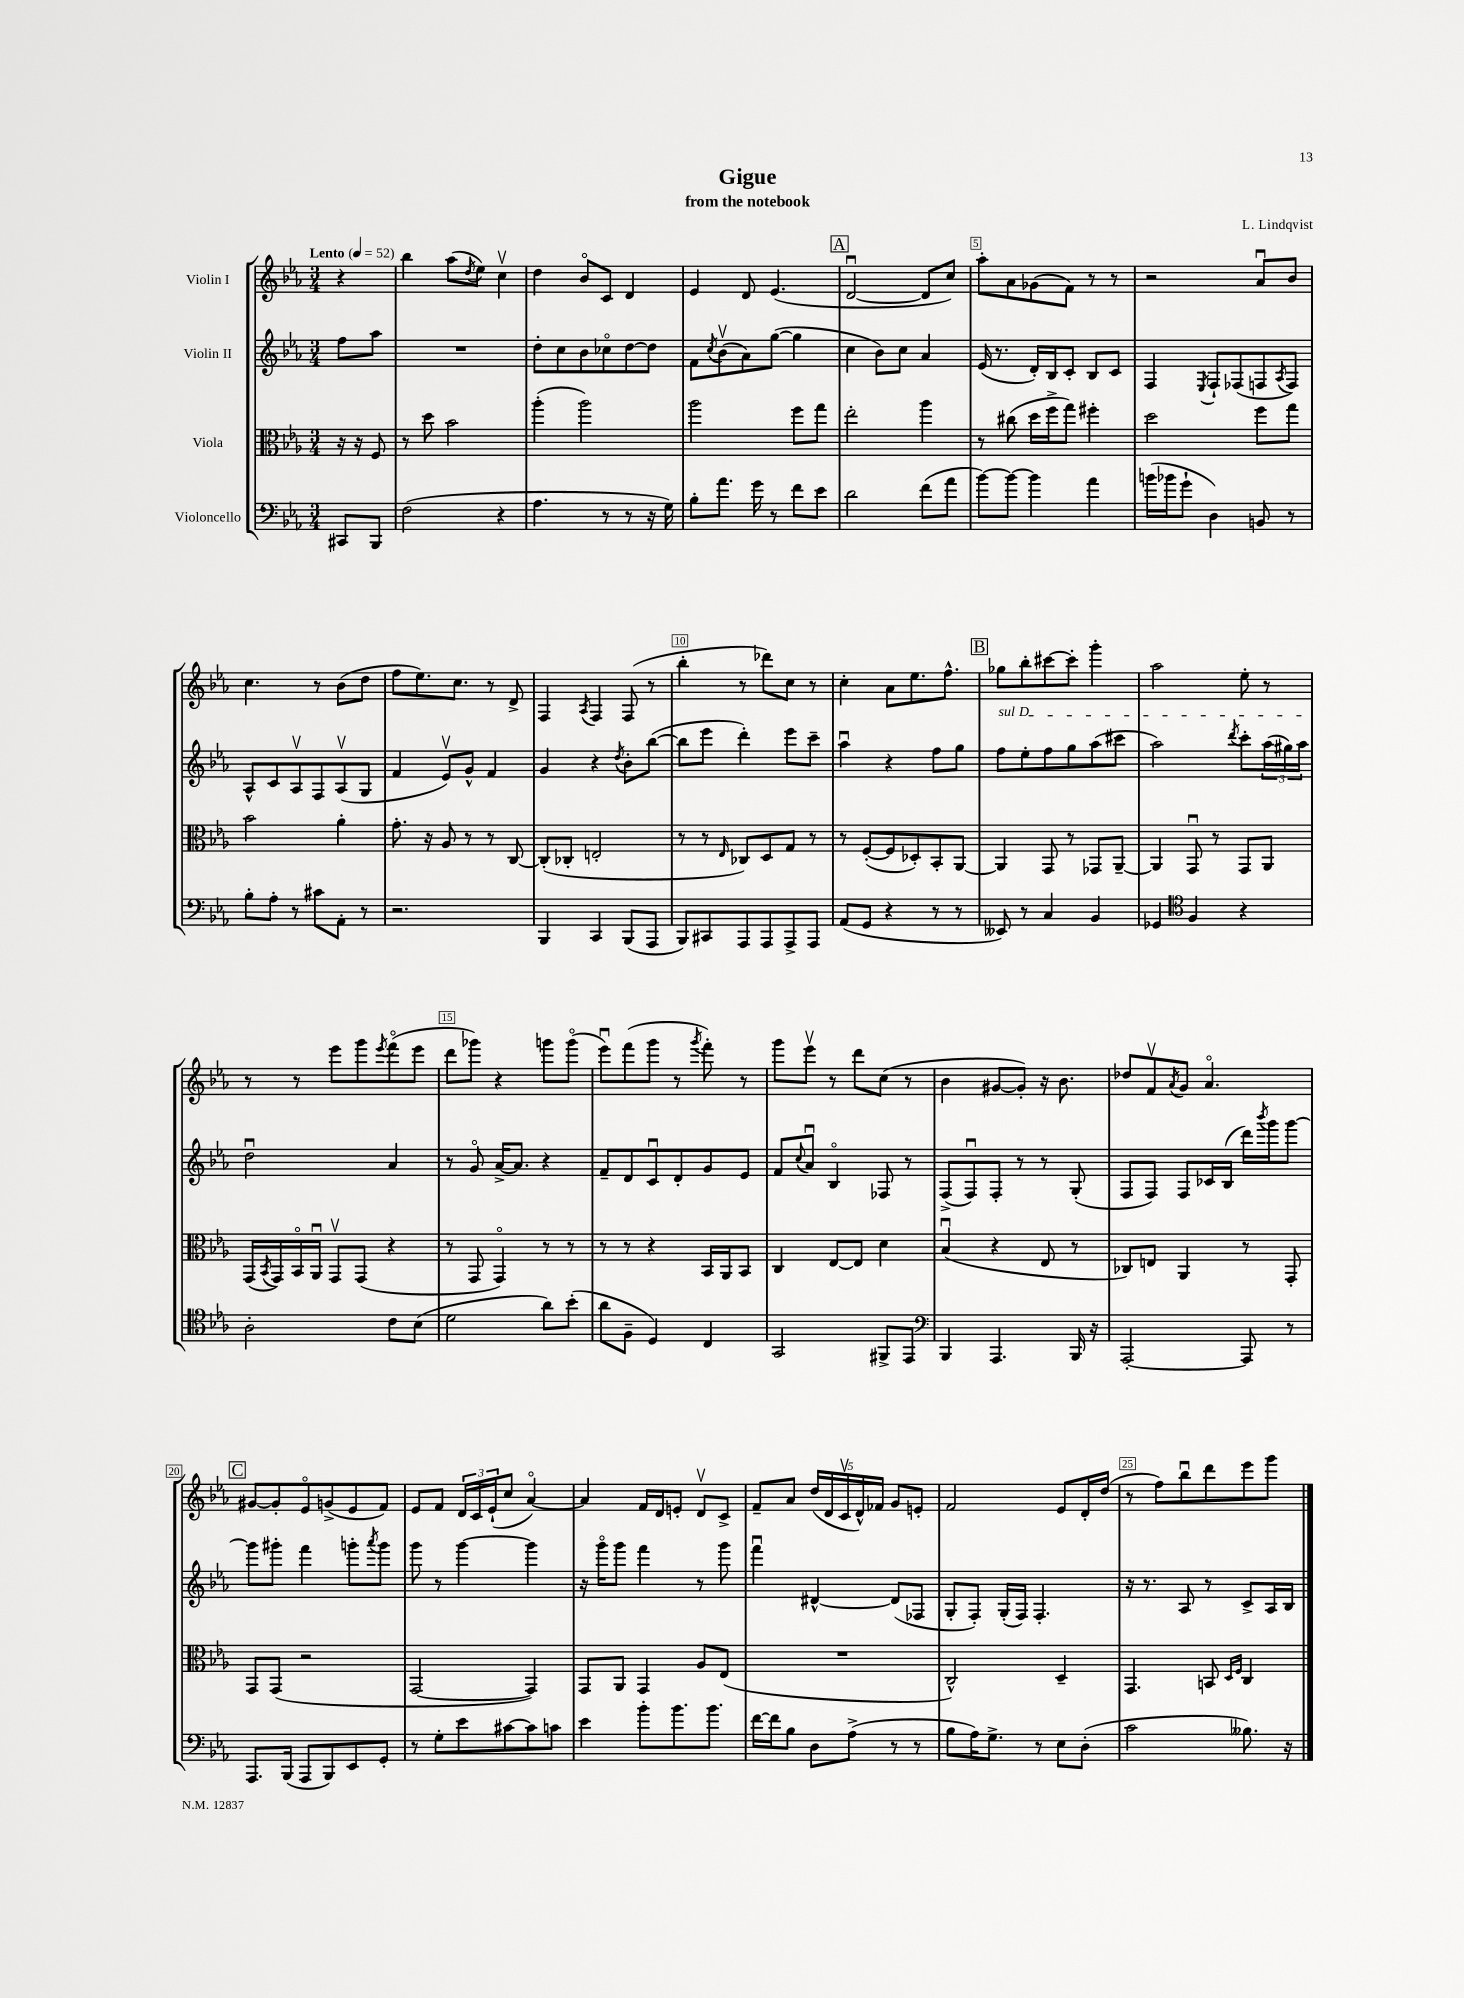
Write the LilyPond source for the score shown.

\header { title = "Gigue" composer = "L. Lindqvist" subtitle = "from the notebook" }
<<
\new StaffGroup <<
\new Staff = "s0" \with { instrumentName = "Violin I" } {
    \clef treble \key ees \major \numericTimeSignature \time 3/4 \partial 4 \tempo "Lento" 4 = 52
    r4 |
    bes''4 aes''8( \acciaccatura { d''8 } ees''8) c''4\upbow |
    d''4 bes'8\flageolet c'8 d'4 |
    ees'4 d'8 ees'4.( |
    \mark \markup { \box "A" } d'2~\downbow d'8 c''8) |
    aes''8-. aes'8 ges'8( f'8) r8 r8 |
    r2 aes'8\downbow bes'8 |
    c''4. r8 bes'8( d''8 |
    f''8 ees''8.) c''8. r8 d'8-> |
    f4 \acciaccatura { aes8 } f4 f8( r8 |
    bes''4-. r8 des'''8) c''8 r8 |
    c''4-. aes'8 ees''8. f''8.-^ |
    \mark \markup { \box "B" } ges''8 bes''8-. cis'''8~ cis'''8-. g'''4-. |
    aes''2 ees''8-. r8 |
    r8 r8 ees'''8 g'''8 \acciaccatura { ees'''8 } f'''8\flageolet( ees'''8 |
    d'''8 ges'''8) r4 g'''8 g'''8\flageolet( |
    ees'''8\downbow) f'''8( g'''8 r8 \acciaccatura { g'''8 } f'''8-.) r8 |
    g'''8 ees'''8\upbow r8 d'''8 c''8( r8 |
    bes'4 gis'8~ gis'8-.) r16 bes'8. |
    des''8 f'8\upbow \acciaccatura { aes'8 } g'8 aes'4.\flageolet |
    \mark \markup { \box "C" } gis'8~ gis'8-. ees'8\flageolet g'8->( ees'8 f'8) |
    ees'8 f'8 \tuplet 3/2 { d'16 c'16 ees'16-!( } c''8 aes'4~\flageolet) |
    aes'4 f'16 d'16 e'8-. d'8\upbow c'8-> |
    f'8-- aes'8 \tuplet 5/4 { d''16( d'16 c'16\upbow d'16-^) fes'16 } g'8 e'8-. |
    f'2 ees'8 d'16-. d''16( |
    r8 f''8) bes''8\downbow d'''8 ees'''8 g'''8 \bar "|." |
}
\new Staff = "s1" \with { instrumentName = "Violin II" } {
    \clef treble \key ees \major \numericTimeSignature \time 3/4 \partial 4
    f''8 aes''8 |
    R2. |
    d''8-. c''8 bes'8 ces''8\flageolet d''8~ d''8 |
    f'8 \acciaccatura { c''8 } bes'8\upbow( aes'8) g''8~( g''4 |
    \mark \markup { \box "A" } c''4 bes'8) c''8 aes'4 |
    ees'16( r8. d'16-.) bes16 c'8-. bes8 c'8 |
    f4 \acciaccatura { ees8 } f8-! fes8( f8 \acciaccatura { aes8 } f8) |
    aes8-^ c'8 aes8\upbow f8 aes8\upbow( g8 |
    f'4 ees'8\upbow) g'8-^ f'4 |
    g'4 r4 \acciaccatura { d''8 } bes'8-. bes''8~( |
    bes''8 ees'''8 d'''4-.) ees'''8 c'''8-- |
    aes''4\downbow r4 f''8 g''8 |
    \mark \markup { \box "B" } \once \override TextSpanner.bound-details.left.text = \markup { \italic "sul D" } f''8\startTextSpan ees''8-. f''8 g''8 aes''8( cis'''8 |
    aes''2) \acciaccatura { d'''8 } c'''8-. \tuplet 3/2 { aes''16( gis''16) aes''16\stopTextSpan } |
    d''2\downbow aes'4 |
    r8 g'8\flageolet aes'16~-> aes'8. r4 |
    f'8-- d'8 c'8\downbow d'8-. g'8 ees'8 |
    f'8 \appoggiatura { c''8 } aes'8\downbow bes4\flageolet fes8 r8 |
    f8->( f8\downbow) f8-. r8 r8 g8-.( |
    f8 f8) f8 ces'16 bes16( d'''16) \acciaccatura { bes'''8 } g'''16 g'''8~ |
    \mark \markup { \box "C" } g'''8 gis'''8-. f'''4 g'''8-. \acciaccatura { aes'''8 } g'''8 |
    g'''8 r8 g'''4~ g'''4 |
    r16 g'''16\flageolet g'''8 f'''4 r8 g'''8 |
    f'''4\downbow dis'4~-^ dis'8( fes8 |
    g8-. f8-.) g16-.( f16) f4.-. |
    r16 r8. aes8 r8 c'8-> aes16 bes16 \bar "|." |
}
\new Staff = "s2" \with { instrumentName = "Viola" } {
    \clef alto \key ees \major \numericTimeSignature \time 3/4 \partial 4
    r16 r16 f8 |
    r8 d''8 bes'2 |
    aes''4-.( aes''2) |
    aes''2 f''8 g''8 |
    \mark \markup { \box "A" } ees''2-. aes''4 |
    r8 cis''8( d''16 f''16-> g''8) fis''4-. |
    d''2 f''8 g''8 |
    bes'2 aes'4-. |
    g'8.-. r16 aes8 r8 r8 c8~ |
    c8-.( ces8-. e2-. |
    r8 r8 \grace { ees16 } ces8) d8 g8 r8 |
    r8 f8~-.( f8 des8-.) bes,8-. aes,8~ |
    \mark \markup { \box "B" } aes,4 g,8 r8 ges,8 aes,8~-- |
    aes,4 g,8\downbow r8 g,8 aes,8 |
    g,16( \acciaccatura { bes,8 } g,16) bes,16\flageolet aes,16\downbow g,8\upbow g,8( r4 |
    r8 g,8 g,4\flageolet) r8 r8 |
    r8 r8 r4 bes,16 aes,16 bes,8 |
    c4 ees8~ ees8 d'4 |
    bes4\downbow( r4 ees8 r8 |
    ces8) e8 aes,4 r8 g,8-. |
    \mark \markup { \box "C" } g,8 g,8( r2 |
    g,2~ g,4) |
    g,8 aes,8 g,4 aes8 ees8( |
    R2. |
    c2-^) d4-- |
    g,4. b,8 \grace { d16 f16 } c4 \bar "|." |
}
\new Staff = "s3" \with { instrumentName = "Violoncello" } {
    \clef bass \key ees \major \numericTimeSignature \time 3/4 \partial 4
    cis,8 bes,,8 |
    f2( r4 |
    aes4. r8 r8 r16 g16) |
    bes8-. aes'8. g'16 r8 f'8 ees'8 |
    \mark \markup { \box "A" } d'2 f'8( aes'8 |
    bes'8~) bes'8~ bes'4 aes'4 |
    b'16( bes'16 g'8-! d4) b,8 r8 |
    bes8-. aes8-. r8 cis'8 aes,8-. r8 |
    r2. |
    bes,,4 c,4 bes,,8( aes,,8 |
    bes,,8) cis,8 aes,,8 aes,,8 aes,,8-> aes,,8 |
    aes,8( g,8 r4 r8 r8 |
    \mark \markup { \box "B" } eeses,8) r8 c4 bes,4 |
    ges,4 \clef tenor f4 r4 |
    aes2-. c'8 bes8( |
    d'2 aes'8) bes'8-.( |
    aes'8 f8-- d4) c4 |
    g,2 fis,8-> ees,8 |
    \clef bass bes,,4 aes,,4. bes,,16 r16 |
    aes,,2~-. aes,,8 r8 |
    \mark \markup { \box "C" } aes,,8. bes,,16( aes,,8 bes,,8) ees,8 g,8-. |
    r8 g8-. ees'8 cis'8~ cis'8 c'8 |
    ees'4 bes'8-. bes'8. bes'8. |
    f'16~ f'16 bes8 d8 aes8->( r8 r8 |
    bes8 aes16) g8.-> r8 ees8 d8-.( |
    c'2 beses8.) r16 \bar "|." |
}
>>
>>
\layout { \context { \Score \override BarNumber.break-visibility = ##(#f #t #t) barNumberVisibility = #(every-nth-bar-number-visible 5) \override BarNumber.stencil = #(make-stencil-boxer 0.1 0.3 ly:text-interface::print) } }
